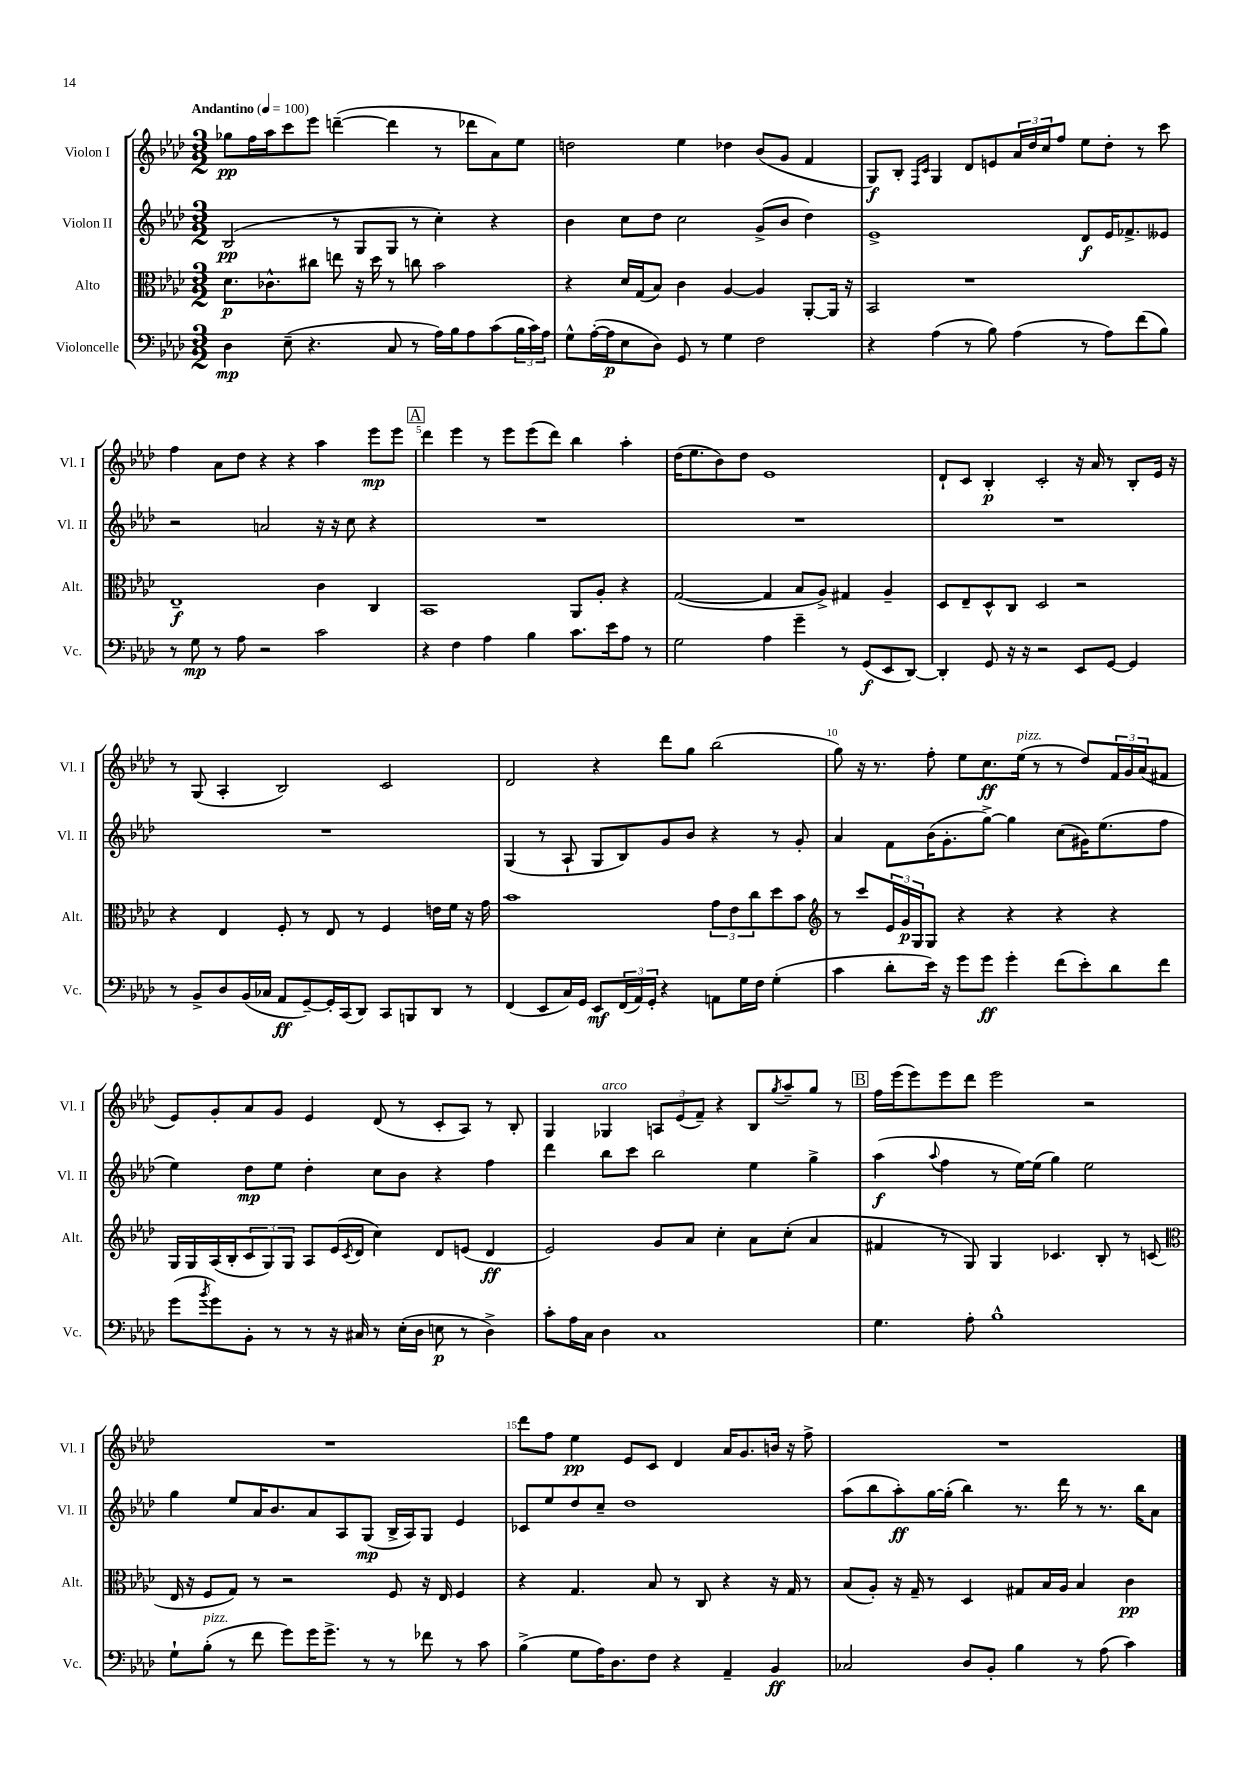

**kern	**dynam	**kern	**dynam	**kern	**dynam	**kern	**dynam
*part4	*part4	*part3	*part3	*part2	*part2	*part1	*part1
*staff4	*staff4	*staff3	*staff3	*staff2	*staff2	*staff1	*staff1
*I"Violoncelle	*	*I"Alto	*	*I"Violon II	*	*I"Violon I	*
*I'Vc.	*	*I'Alt.	*	*I'Vl. II	*	*I'Vl. I	*
*clefF4	*	*clefC3	*	*clefG2	*	*clefG2	*
*k[b-e-a-d-]	*	*k[b-e-a-d-]	*	*k[b-e-a-d-]	*	*k[b-e-a-d-]	*
*M3/2	*	*M3/2	*	*M3/2	*	*M3/2	*
*MM100	*	*MM100	*	*MM100	*	*MM100	*
=1	=1	=1	=1	=1	=1	=1	=1
!	!	!	!	!	!	!LO:TX:a:B:t=Andantino	!
4D-\	mp	8.d-\L	p	(2B-/	pp	8gg-X\L	pp
.	.	.	.	.	.	16ff\L	.
.	.	8.c-X^^\	.	.	.	16aa-\J	.
(8E-~\	.	.	.	.	.	8ccc\	.
4.r	.	8cc#X\J	.	.	.	8eee-\J	.
.	.	8een\	.	8r	.	([4dddn~\	.
.	.	16r	.	8G/L	.	.	.
.	.	16dd-\	.	.	.	.	.
8C/	.	8r	.	8G/J	.	4ddd\]	.
8r	.	8ccn\	.	8r	.	.	.
16A-\LL)	.	2b-\	.	4cc'\)	.	8r	.
16B-\J	.	.	.	.	.	.	.
8A-\	.	.	.	.	.	8ddd-X\L	.
(8c\	.	.	.	4r	.	8a-\)	.
24B-\L	.	.	.	.	.	8ee-\J	.
24c\)	.	.	.	.	.	.	.
24A-\JJ	.	.	.	.	.	.	.
=2	=2	=2	=2	=2	=2	=2	=2
8G^^\L	.	4r	.	4b-\	.	2ddn\	.
([16A-'\L	.	.	.	.	.	.	.
16A-\J]	p	.	.	.	.	.	.
8E-\	.	16d-/LL	.	8cc\L	.	.	.
.	.	(16G/J	.	.	.	.	.
8D-\J)	.	8B-/J)	.	8dd-\J	.	.	.
8GG/	.	4c\	.	2cc\	.	4ee-\	.
8r	.	.	.	.	.	.	.
4G\	.	[4A-/	.	.	.	4dd-X\	.
2F\	.	4A-/]	.	(8g^/L	.	(8b-/L	.
.	.	.	.	8b-/J	.	8g/J	.
.	.	[8AA-'/L	.	4dd-\)	.	4f/	.
.	.	16AA-/Jk]	.	.	.	.	.
.	.	16r	.	.	.	.	.
=3	=3	=3	=3	=3	=3	=3	=3
4r	.	2BB-/	.	1e-^	.	8G/L)	f
.	.	.	.	.	.	8B-'/J	.
.	.	.	.	.	.	16qqF/LL	.
.	.	.	.	.	.	16qqc/JJ	.
(4A-\	.	.	.	.	.	4G/	.
8r	.	1r	.	.	.	8d-/L	.
8B-\)	.	.	.	.	.	8en/	.
(4A-\	.	.	.	.	.	24a-/L	.
.	.	.	.	.	.	24dd-/	.
.	.	.	.	.	.	24cc/J	.
.	.	.	.	.	.	8ff/J	.
8r	.	.	.	8d-/L	f	8ee-\L	.
8A-\L)	.	.	.	16e-/K	.	8dd-'\J	.
.	.	.	.	8.f-X^/	.	.	.
(8f\	.	.	.	.	.	8r	.
8B-\J)	.	.	.	8e--X/J	.	8ccc\	.
!!LO:LB:g=z
=4	=4	=4	=4	=4	=4	=4	=4
8r	.	1E-~	f	2r	.	4ff\	.
8G\	mp	.	.	.	.	.	.
8r	.	.	.	.	.	8a-\L	.
8A-\	.	.	.	.	.	8dd-\J	.
2r	.	.	.	2an/	.	4r	.
.	.	.	.	.	.	4r	.
2c\	.	4c\	.	16r	.	4aa-\	.
.	.	.	.	16r	.	.	.
.	.	.	.	8cc\	.	.	.
.	.	4C/	.	4r	.	8eee-\L	mp
.	.	.	.	.	.	8eee-\J	.
!!LO:REH:place=s1:t=A
=5	=5	=5	=5	=5	=5	=5	=5
4r	.	1BB-	.	1.r	.	4ddd-\	.
4F\	.	.	.	.	.	4eee-\	.
4A-\	.	.	.	.	.	8r	.
.	.	.	.	.	.	8eee-\L	.
4B-\	.	.	.	.	.	(8eee-\	.
.	.	.	.	.	.	8ddd-\J)	.
8.c\L	.	8AA-/L	.	.	.	4bb-\	.
.	.	8A-'/J	.	.	.	.	.
16e-\k	.	.	.	.	.	.	.
8A-\J	.	4r	.	.	.	4aa-'\	.
8r	.	.	.	.	.	.	.
=6	=6	=6	=6	=6	=6	=6	=6
2G\	.	([2G/	.	1.r	.	(16dd-\KL	.
.	.	.	.	.	.	8.ee-\	.
.	.	.	.	.	.	8b-\)	.
.	.	.	.	.	.	8dd-\J	.
4A-\	.	4G/]	.	.	.	1e-	.
4g~\	.	8B-/L	.	.	.	.	.
.	.	8A-^/J)	.	.	.	.	.
8r	.	4G#X/	.	.	.	.	.
(8GG/L	f	.	.	.	.	.	.
8EE-/	.	4A-~/	.	.	.	.	.
[8DD-/J)	.	.	.	.	.	.	.
=7	=7	=7	=7	=7	=7	=7	=7
4DD-'/]	.	8D-/L	.	1.r	.	8d-`/L	.
.	.	8E-~/	.	.	.	8c/J	.
8GG/	.	8D-^^/	.	.	.	4B-'/	p
16r	.	8C/J	.	.	.	.	.
16r	.	.	.	.	.	.	.
2r	.	2D-/	.	.	.	2c'/	.
8EE-/L	.	2r	.	.	.	16r	.
.	.	.	.	.	.	16a-/	.
[8GG/J	.	.	.	.	.	8r	.
4GG/]	.	.	.	.	.	8B-'/L	.
.	.	.	.	.	.	16e-/Jk	.
.	.	.	.	.	.	16r	.
!!LO:LB:g=z
=8	=8	=8	=8	=8	=8	=8	=8
8r	.	4r	.	1.r	.	8r	.
8BB-^/L	.	.	.	.	.	(8G/	.
8D-/	.	4E-/	.	.	.	4A-'/	.
(16BB-/L	.	.	.	.	.	.	.
16C-X/JJ	.	.	.	.	.	.	.
8AA-/L	ff	8F'/	.	.	.	2B-/)	.
[8GG~/)	.	8r	.	.	.	.	.
16GG'/L]	.	8E-/	.	.	.	.	.
(16CC/J	.	.	.	.	.	.	.
8DD-/J)	.	8r	.	.	.	.	.
8CC/L	.	4F/	.	.	.	2c/	.
8BBBn/	.	.	.	.	.	.	.
8DD-/J	.	16en\LL	.	.	.	.	.
.	.	16f\JJ	.	.	.	.	.
8r	.	16r	.	.	.	.	.
.	.	16g\	.	.	.	.	.
=9	=9	=9	=9	=9	=9	=9	=9
(4FF/	.	1b-	.	(4G/	.	2d-/	.
8EE-/L	.	.	.	8r	.	.	.
16C/L)	.	.	.	8A-`/	.	.	.
16GG/JJ	.	.	.	.	.	.	.
8EE-/L	mf	.	.	8G/L	.	4r	.
(24FF/L	.	.	.	8B-/)	.	.	.
24AA-/)	.	.	.	.	.	.	.
24GG'/JJ	.	.	.	.	.	.	.
4r	.	.	.	8g/	.	8ddd-\L	.
.	.	.	.	8b-/J	.	8gg\J	.
8AAn\L	.	12g\L	.	4r	.	(2bb-\	.
.	.	12e-\	.	.	.	.	.
16G\L	.	.	.	.	.	.	.
.	.	12cc\	.	.	.	.	.
16F\JJ	.	.	.	.	.	.	.
(4G'\	.	8dd-\	.	8r	.	.	.
.	.	8b-\J	.	8g'/	.	.	.
=10	=10	=10	=10	=10	=10	=10	=10
*	*	*clefG2	*	*	*	*	*
4c\	.	8r	.	4a-/	.	8gg\)	.
.	.	8ccc/L	.	.	.	16r	.
.	.	.	.	.	.	8.r	.
8d-'\L	.	24e-/L	.	8f\L	.	.	.
.	.	24g/	p	.	.	.	.
.	.	24G/J	.	.	.	.	.
16e-\Jk)	.	8G/J	.	(16b-\K	.	8ff'\	.
16r	.	.	.	8.g'\	.	.	.
8g\L	.	4r	.	.	.	8ee-\L	.
8g\J	ff	.	.	[8gg^\J)	.	8.cc\	ff
4g'\	.	4r	.	4gg\]	.	.	.
!	!	!	!	!	!	!LO:TX:a:i:t=pizz.	!
.	.	.	.	.	.	(16ee-\Jk	.
.	.	.	.	.	.	8r	.
(8f\L	.	4r	.	(8cc\L	.	8r	.
8e-'\)	.	.	.	16g#X\K)	.	8dd-/L)	.
.	.	.	.	(8.ee-\	.	.	.
8d-\	.	4r	.	.	.	24f/L	.
.	.	.	.	.	.	24g/	.
.	.	.	.	.	.	(24a-/J	.
8f\J	.	.	.	8ff\J	.	8f#X/J	.
!!LO:LB:g=z
=11	=11	=11	=11	=11	=11	=11	=11
(8g\L	.	16G/LL	.	4ee-\)	.	8e-/L)	.
.	.	16G/	.	.	.	.	.
8qb-/	.	.	.	.	.	.	.
8g\)	.	(16A-/	.	.	.	8g'/	.
.	.	16B-'/J	.	.	.	.	.
8BB-'\J	.	12c/	.	8dd-\L	mp	8a-/	.
.	.	12G/)	.	.	.	.	.
8r	.	.	.	8ee-\J	.	8g/J	.
.	.	12G/J	.	.	.	.	.
8r	.	8A-/L	.	4dd-'\	.	4e-/	.
16r	.	(16e-/L	.	.	.	.	.
.	.	8qc/	.	.	.	.	.
16C#X/	.	16d-/JJ	.	.	.	.	.
8r	.	4cc\)	.	8cc\L	.	(8d-/	.
(16E-'\LL	.	.	.	8b-\J	.	8r	.
16D-\JJ	.	.	.	.	.	.	.
8En\	p	8d-/L	.	4r	.	8c'/L	.
8r	.	(8en/J	.	.	.	8A-/J)	.
4D-^\)	.	4d-/	ff	4ff\	.	8r	.
.	.	.	.	.	.	8B-'/	.
=12	=12	=12	=12	=12	=12	=12	=12
8c'\L	.	2e-/)	.	4ddd-\	.	4G/	.
16A-\L	.	.	.	.	.	.	.
16C\JJ	.	.	.	.	.	.	.
!	!	!	!	!	!	!LO:TX:a:i:t=arco	!
4D-\	.	.	.	8bb-\L	.	4G-X/	.
.	.	.	.	8ccc\J	.	.	.
1C	.	8g/L	.	2bb-\	.	12An/L	.
.	.	.	.	.	.	(12e-/	.
.	.	8a-/J	.	.	.	.	.
.	.	.	.	.	.	12f~/J)	.
.	.	4cc'\	.	.	.	4r	.
.	.	8a-\L	.	4ee-\	.	8B-/L	.
.	.	.	.	.	.	8qgg/	.
.	.	(8cc'\J	.	.	.	8aa-~/	.
.	.	4a-/	.	4gg^\	.	8gg/J	.
.	.	.	.	.	.	8r	.
!!LO:REH:place=s1:t=B
=13	=13	=13	=13	=13	=13	=13	=13
4.G\	.	4f#X/	.	(4aa-\	f	16ff\LL	.
.	.	.	.	.	.	(16eee-\J	.
.	.	.	.	.	.	8eee-\)	.
.	.	.	.	8qqaa-/	.	.	.
.	.	8r	.	4ff\	.	8eee-\	.
8A-'\	.	8G/)	.	.	.	8ddd-\J	.
1B-^^	.	4G/	.	8r	.	2eee-\	.
.	.	.	.	[16ee-\LL)	.	.	.
.	.	.	.	(16ee-\JJ]	.	.	.
.	.	4.c-X/	.	4gg\)	.	.	.
.	.	.	.	2ee-\	.	2r	.
.	.	8B-'/	.	.	.	.	.
.	.	8r	.	.	.	.	.
.	.	(8cn/	.	.	.	.	.
!!LO:LB:g=z
=14	=14	=14	=14	=14	=14	=14	=14
*	*	*clefC3	*	*	*	*	*
8G`\L	.	16E-/	.	4gg\	.	1.r	.
.	.	16r	.	.	.	.	.
!LO:TX:a:i:t=pizz.	!	!	!	!	!	!	!
(8B-'\J	.	8F/L	.	.	.	.	.
8r	.	8G/J)	.	8ee-/L	.	.	.
8f\	.	8r	.	16a-/K	.	.	.
.	.	.	.	8.b-/	.	.	.
8g\L)	.	2r	.	.	.	.	.
16g\K	.	.	.	8a-/	.	.	.
8.g^\J	.	.	.	.	.	.	.
.	.	.	.	8A-/	.	.	.
8r	.	.	.	(8G/J	mp	.	.
8r	.	8F/	.	16B-^/LL	.	.	.
.	.	.	.	16A-/J)	.	.	.
8f-X\	.	16r	.	8G/J	.	.	.
.	.	16E-/	.	.	.	.	.
8r	.	4F/	.	4e-/	.	.	.
8c\	.	.	.	.	.	.	.
=15	=15	=15	=15	=15	=15	=15	=15
(4B-^\	.	4r	.	8c-X/L	.	8ddd-\L	.
.	.	.	.	8ee-/	.	8ff\J	.
8G\L	.	4.G/	.	8dd-/	.	4ee-\	pp
16A-\K)	.	.	.	8cc~/J	.	.	.
8.D-\	.	.	.	.	.	.	.
.	.	.	.	1dd-	.	8e-/L	.
8F\J	.	8B-/	.	.	.	8c/J	.
4r	.	8r	.	.	.	4d-/	.
.	.	8C/	.	.	.	.	.
4AA-~/	.	4r	.	.	.	16a-/KL	.
.	.	.	.	.	.	8.g/	.
4BB-/	ff	16r	.	.	.	16bn/Jk	.
.	.	16G/	.	.	.	16r	.
.	.	8r	.	.	.	8ff^\	.
=16	=16	=16	=16	=16	=16	=16	=16
2C-X/	.	(8B-/L	.	(8aa-\L	.	1.r	.
.	.	8A-'/J)	.	8bb-\	.	.	.
.	.	16r	.	8aa-'\)	ff	.	.
.	.	16G~/	.	.	.	.	.
.	.	8r	.	[16gg\L	.	.	.
.	.	.	.	(16gg'\JJ]	.	.	.
8D-/L	.	4D-/	.	4bb-\)	.	.	.
8BB-'/J	.	.	.	.	.	.	.
4B-\	.	8G#X/L	.	8.r	.	.	.
.	.	16B-/L	.	.	.	.	.
.	.	16A-/JJ	.	16ddd-\	.	.	.
8r	.	4B-/	.	8r	.	.	.
(8A-\	.	.	.	8.r	.	.	.
4c\)	.	4c\	pp	.	.	.	.
.	.	.	.	16bb-\KL	.	.	.
.	.	.	.	8a-\J	.	.	.
==	==	==	==	==	==	==	==
*-	*-	*-	*-	*-	*-	*-	*-
